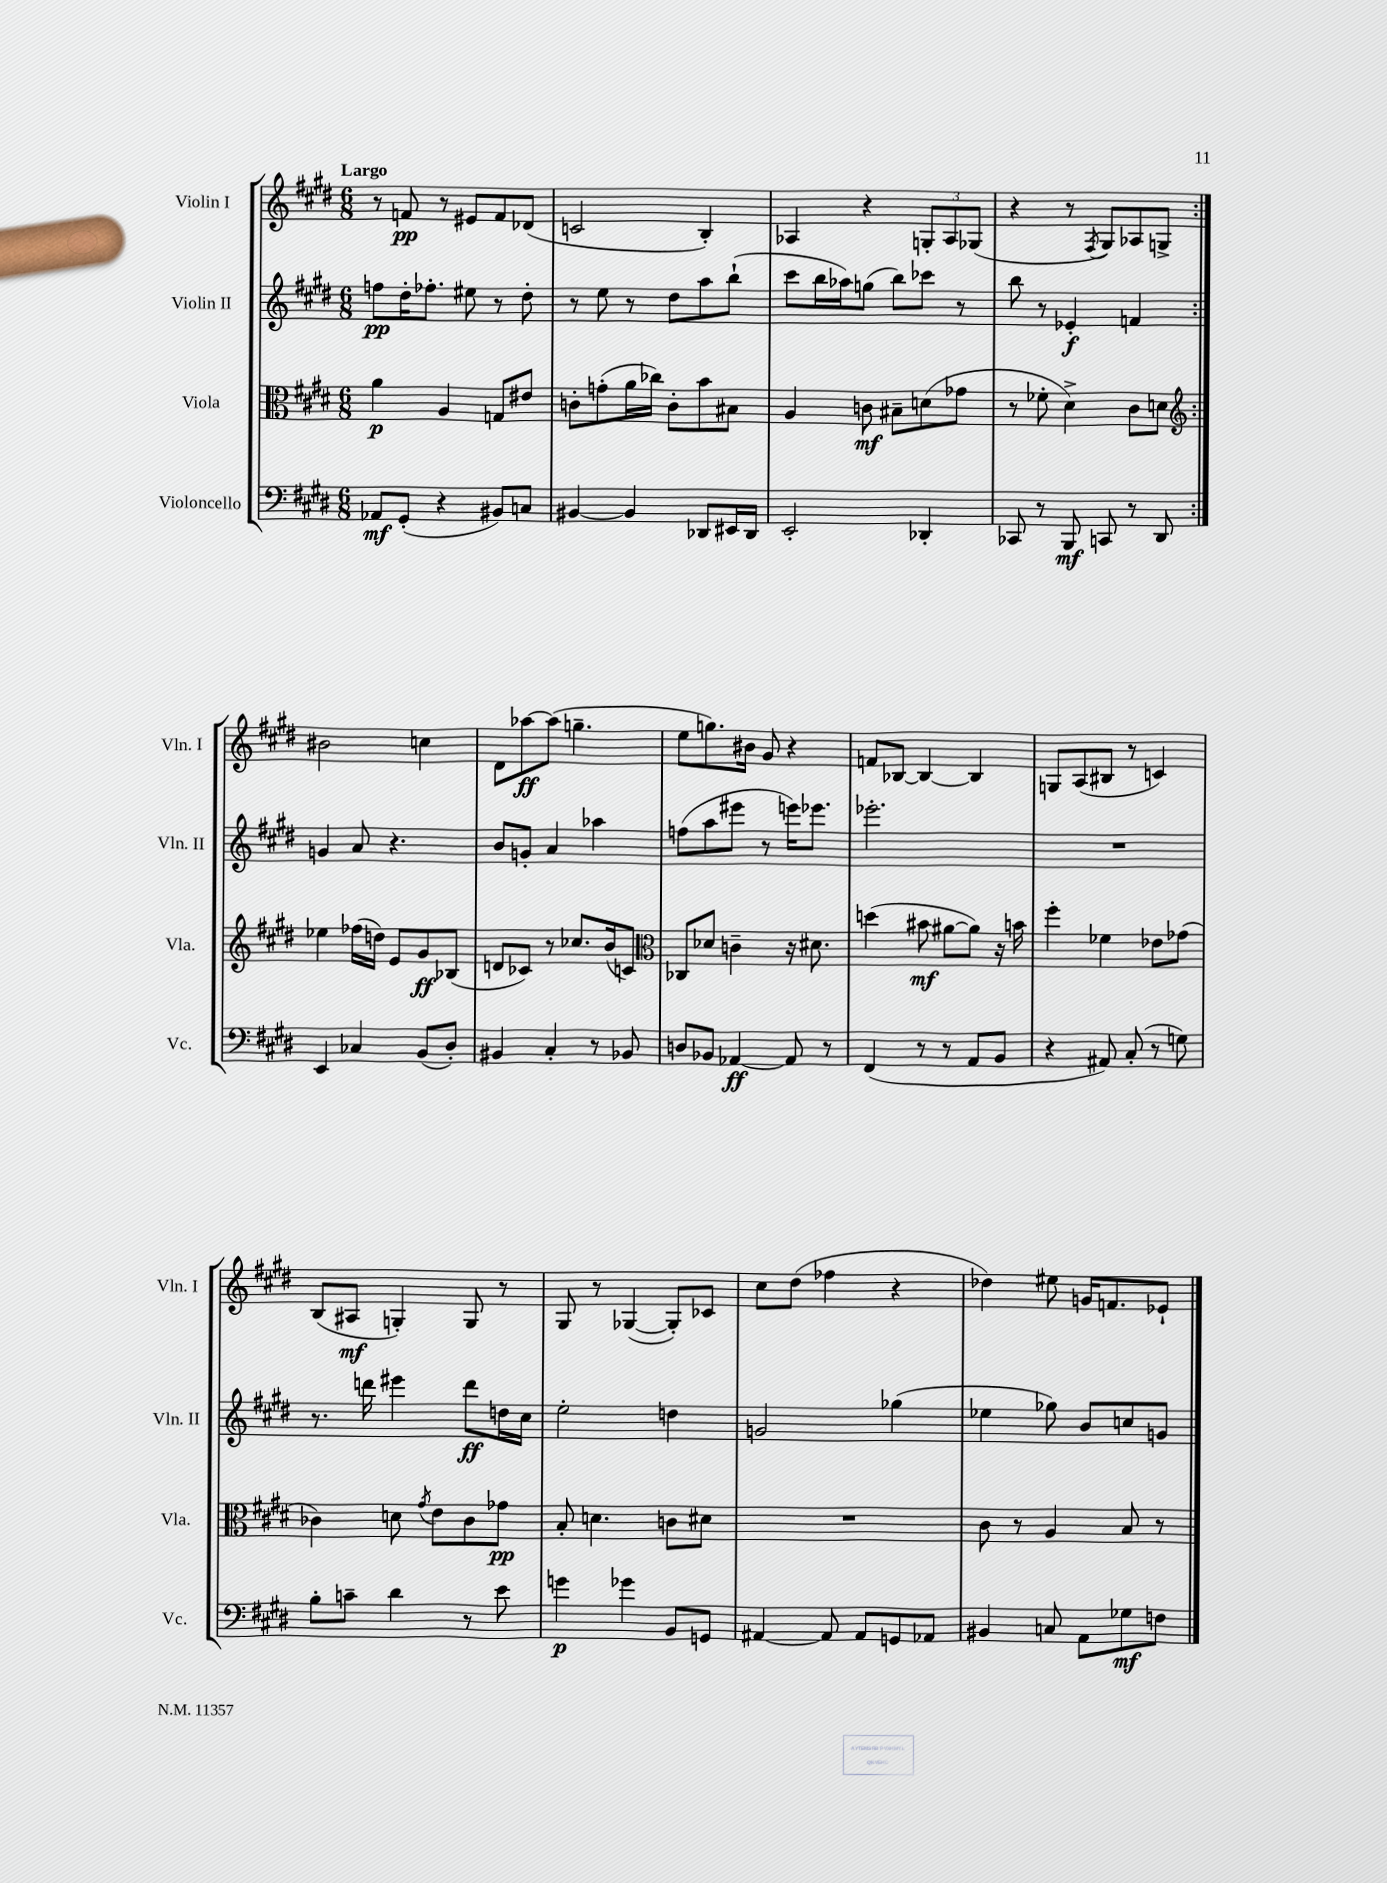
<<
\new StaffGroup <<
\new Staff = "s0" \with { instrumentName = "Violin I" shortInstrumentName = "Vln. I" } {
    \clef treble \key e \major \numericTimeSignature \time 6/8 \tempo "Largo"
    \repeat volta 2 { r8 f'8\pp r8 eis'8 f'8 des'8( |
    c'2 b4-.) |
    aes4 r4 \tuplet 3/2 { g8-. aes8 ges8( } |
    r4 r8 \acciaccatura { fis8 } gis8) aes8 g8-> | }
    bis'2 c''4 |
    dis'8 aes''8~\ff aes''8( g''4.-- |
    e''8 g''8.) bis'16 gis'8 r4 |
    f'8 bes8~ bes4~ bes4 |
    g8 a8( bis8 r8 c'4) |
    b8( ais8\mf g4-.) g8 r8 |
    gis8 r8 ges4~( ges8-.) ces'8 |
    cis''8 dis''8( fes''4 r4 |
    des''4) eis''8 g'16 f'8. ees'8-! \bar "|." |
}
\new Staff = "s1" \with { instrumentName = "Violin II" shortInstrumentName = "Vln. II" } {
    \clef treble \key e \major \numericTimeSignature \time 6/8
    \repeat volta 2 { f''8\pp dis''16-. fes''8.-. eis''8 r8 dis''8-. |
    r8 e''8 r8 dis''8 a''8 b''8-!( |
    cis'''8 b''16 aes''16) g''8( b''8) ces'''8 r8 |
    b''8 r8 ees'4-.\f f'4 | }
    g'4 a'8 r4. |
    b'8 g'8-. a'4 aes''4 |
    f''8( a''8 eis'''8 r8 e'''16) ees'''8. |
    ees'''2.-. |
    R2. |
    r8. d'''16 eis'''4 d'''8\ff d''16 cis''16 |
    e''2-. d''4 |
    g'2 ges''4( |
    ees''4 ges''8) b'8 c''8 g'8 \bar "|." |
}
\new Staff = "s2" \with { instrumentName = "Viola" shortInstrumentName = "Vla." } {
    \clef alto \key e \major \numericTimeSignature \time 6/8
    \repeat volta 2 { a'4\p a4 g8 eis'8 |
    c'8-. g'8-.( a'16 ces''16) c'8-. b'8 bis8 |
    a4 c'8\mf bis8-- d'8( ges'8 |
    r8 fes'8-. dis'4->) cis'8 d'8 | }
    \clef treble ees''4 fes''16( d''16) e'8 gis'8\ff bes8( |
    d'8 ces'8) r8 ces''8. b'16( c'8) |
    \clef alto ces8 des'8 c'4-- r16 dis'8. |
    d''4( bis'8\mf ais'8~ ais'8) r16 b'16 |
    fis''4-. fes'4 ees'8 ges'8( |
    ces'4) d'8 \acciaccatura { gis'8 } e'8 ces'8 ges'8\pp |
    b8-. d'4. c'8 dis'8 |
    R2. |
    cis'8 r8 a4 b8 r8 \bar "|." |
}
\new Staff = "s3" \with { instrumentName = "Violoncello" shortInstrumentName = "Vc." } {
    \clef bass \key e \major \numericTimeSignature \time 6/8
    \repeat volta 2 { aes,8\mf gis,8-.( r4 bis,8) c8 |
    bis,4~ bis,4 des,8 eis,16 des,16 |
    e,2-. des,4-. |
    ces,8 r8 b,,8\mf c,8 r8 dis,8 | }
    e,4 ces4 b,8( dis8-.) |
    bis,4 cis4-. r8 bes,8 |
    d8 bes,8 aes,4~\ff aes,8 r8 |
    fis,4( r8 r8 a,8 b,8 |
    r4 ais,8) cis8-.( r8 g8) |
    b8-. c'8-- dis'4 r8 e'8 |
    g'4\p ges'4 b,8 g,8 |
    ais,4~ ais,8 ais,8 g,8 aes,8 |
    bis,4 c8 a,8 ges8\mf f8 \bar "|." |
}
>>
>>
\layout { \context { \Score \remove "Bar_number_engraver" } }
